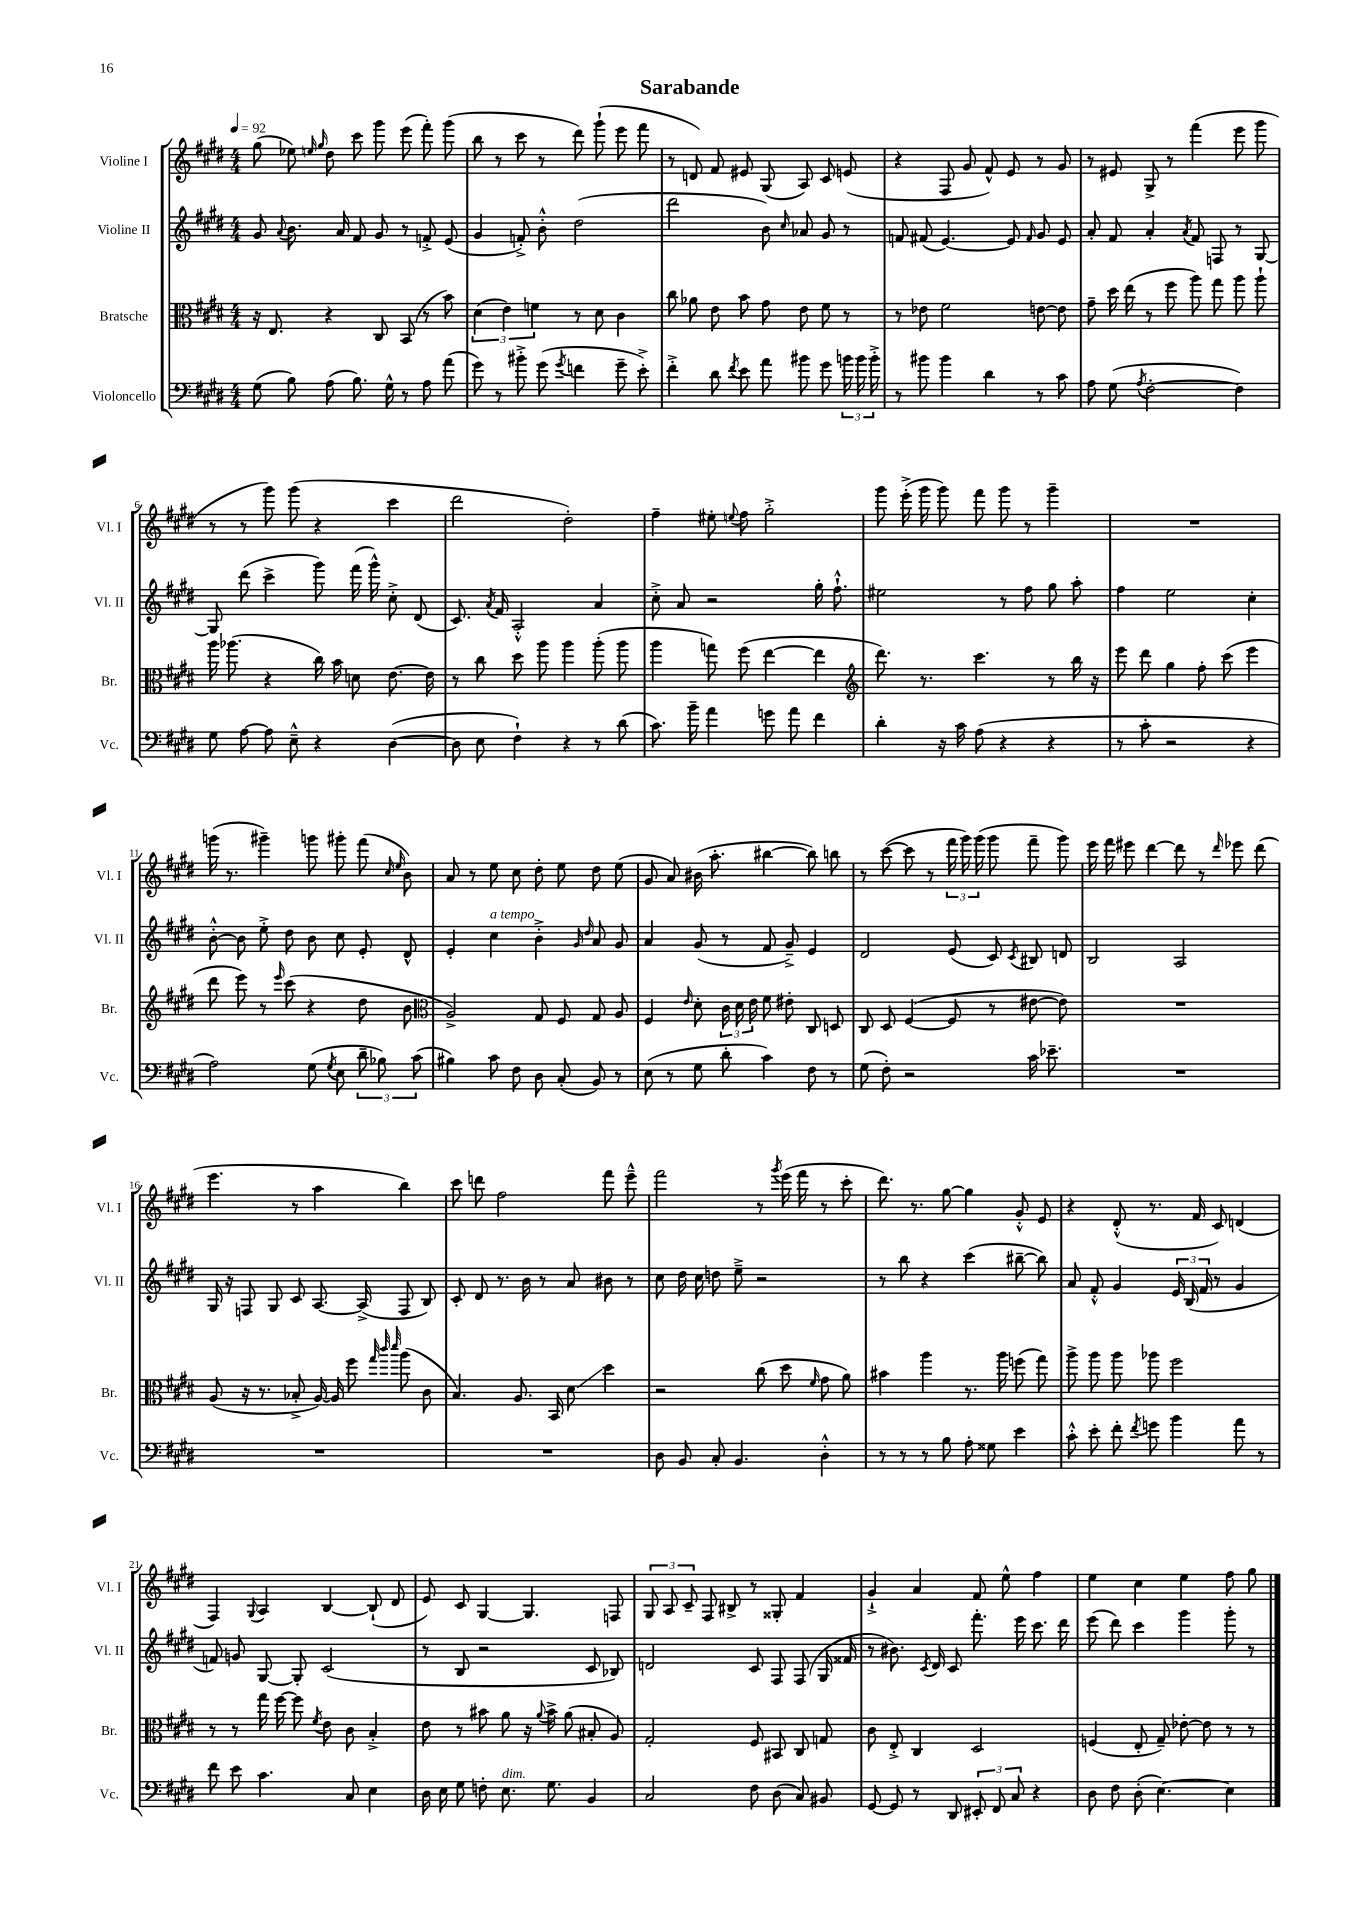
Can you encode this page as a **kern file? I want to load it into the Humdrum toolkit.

**kern	**kern	**kern	**kern
*staff4	*staff3	*staff2	*staff1
*clefF4	*clefC3	*clefG2	*clefG2
*k[f#c#g#d#]	*k[f#c#g#d#]	*k[f#c#g#d#]	*k[f#c#g#d#]
*M4/4	*M4/4	*M4/4	*M4/4
*MM92	*MM92	*MM92	*MM92
(8G#	16r	8g#	(8gg#
.	8.E	.	.
.	.	8qqa	.
8B)	.	8.b	8ee-)
.	.	.	16qqee
.	.	.	16qqgg#
(8A	4r	.	8dd#
.	.	16a	.
8.B)	.	8f#	8ccc#
.	8C#	8g#	8ggg#
16G#^^	.	.	.
8r	(8BB	8r	(8eee
8A	8r	8f'^	8fff#')
(8a	8b)	(8e	(8ggg#
=	=	=	=
8g#)	(6d#	4g#	8bb
8r	.	.	8r
.	6e)	.	.
8b#'^	.	8f'^)	8ccc#
.	6f	.	.
(8g#	.	8b'^^	8r
8qg#	.	.	.
4f	8r	(2dd#	8ddd#)
.	8d#	.	(8ggg#`
8g#~	4c#	.	8eee
8e'^)	.	.	8fff#
=	=	=	=
4f#'^	8cc#	2ddd#	8r
.	8a-	.	8d)
8d#	8e	.	8f#
8qf#	.	.	.
8e	8b	.	8e#
8a	8g#	8b)	(8G#
.	.	16qqcc#	.
8b#	8e	8a-	8A)
8g#	8f#	8g#	8c#
24b	8r	8r	(8e
24b	.	.	.
24b'^	.	.	.
=	=	=	=
8r	8r	8f	4r
8b#	8e-	(8f#	.
4b#	2f#	[4.e)	8F#
.	.	.	8g#
4d#	.	.	8f#^^)
.	.	8e]	8e
.	.	16qqf#	.
8r	[8e	8g#	8r
8c#	8e]	8e	8g#
=	=	=	=
8A	8g#~	8a'	8r
(8G#	16dd#	8f#	8e#
.	(16ee	.	.
8qA	.	.	.
[2F#'	8r	4a'	8G#^
.	8ff#	.	8r
.	.	8qa	.
.	8aa)	8f#	(4fff#
.	8gg#	8F	.
4F#])	8aa	8r	8eee
.	8aa`	[8G#	8ggg#
=	=	=	=
8G#	16aa	8G#]	8r
.	(8.aa-	.	.
[8A	.	(8ddd#	8r
8A]	4r	4ccc#^	8ggg#)
8E~^^	.	.	(8ggg#
4r	16cc#)	8ggg#)	4r
.	16b	.	.
.	8d	(16fff#	.
.	.	16ggg#^^)	.
([4D#	[8.e	8cc#'^	4ccc#
.	.	(8d#	.
.	16e]	.	.
=	=	=	=
8D#]	8r	8.c#)	2ddd#
8E	8cc#	.	.
.	.	8qa	.
.	.	16f#	.
4F#`)	8dd#	2A'^^	.
.	8aa	.	.
4r	4aa	.	2dd#')
8r	(8aa'	4a	.
(8d#	8aa	.	.
=	=	=	=
8.c#)	4aa	8cc#'^	4ff#~
.	.	8a	.
16b~	.	.	.
4a	8gg)	2r	8ee#'
.	.	.	8qqee
.	(8ff#	.	8ff#
8g	[4ee	.	2gg#'^
8a	.	.	.
4f#	4ee]	16gg#'	.
.	.	8.ff#`^^	.
=	=	=	=
*	*clefG2	*	*
4d#'	8.ddd#)	2ee#	8ggg#
.	.	.	(16eee'^
.	8.r	.	16ggg#
16r	.	.	8ggg#)
16c#	.	.	.
(8A	4.ccc#	.	8fff#
4r	.	8r	8ggg#
.	.	8ff#	8r
4r	8r	8gg#	4ggg#~
.	16bb	8aa'	.
.	16r	.	.
=	=	=	=
8r	8eee	4ff#	1r
8c#'	8ddd#	.	.
2r	4gg#	2ee	.
.	8ff#'	.	.
.	(8ccc#	.	.
4r	4eee	4cc#'	.
=	=	=	=
2A)	8ddd#	[8b'^^	(16ggg
.	.	.	8.r
.	8eee)	8b]	.
.	8r	8ee'^	4ggg#~)
.	16qqeee	.	.
.	(8ccc#	8dd#	.
(8G#	4r	8b	8ggg
8qG#	.	.	.
8E	.	8cc#	8ggg#'
12d#~	8dd#	8e'	(8fff#
12B-)	.	.	.
.	.	.	16qqcc#
.	.	.	16qqee
.	8b	8d#^^	8b)
(12c#	.	.	.
=	=	=	=
*	*clefC3	*	*
4B#)	2A^)	4e'	8a
.	.	.	8r
8c#	.	4cc#	8ee
8F#	.	.	8cc#
8D#	8G#	4b'^	8dd#'
(8C#'	8F#	.	8ee
.	.	16qqg#	.
.	.	16qqdd#	.
8BB)	8G#	8a	8dd#
8r	8A	8g#	(8ee
=	=	=	=
(8E	4F#	4a	8g#
8r	.	.	8a)
.	16qqe	.	.
8G#	8d#'	(8g#	(16b#
.	.	.	8.aa'
8d#'	24c#	8r	.
.	24d#	.	.
.	24e	.	.
4c#)	8f#	8f#	[4bb#
.	8e#'	8g#~^)	.
8F#	8C#	4e	8bb#])
8r	8D	.	8bb
=	=	=	=
(8G#	8C#	2d#	8r
8F#')	8D#	.	([8ccc#
2r	([4F#	.	8ccc#]
.	.	.	8r
.	8F#]	(8e	24fff#
.	.	.	24ggg#)
.	.	.	(24ggg#
.	8r	8c#)	8ggg#
.	.	8qc#	.
16c#	[8e#	8B#	8fff#~
8.e-~	.	.	.
.	8e#])	8d	8ggg#)
=	=	=	=
1r	1r	2B	16eee
.	.	.	16fff#
.	.	.	8eee#
.	.	.	[4ddd#
.	.	2A	8ddd#]
.	.	.	8r
.	.	.	16qqddd#
.	.	.	8eee-
.	.	.	(8ddd#
=	=	=	=
1r	(8A	16G#	4.eee
.	.	16r	.
.	16r	8F	.
.	8.r	.	.
.	.	8G#	.
.	8B-'^	8c#	8r
.	[16A)	[8.A	4aa
.	16A]	.	.
.	8ff#	.	.
.	.	(16A^]	.
.	32qqgg#	.	.
.	32qqccc#	.	.
.	32qqddd#	.	.
.	(8aa	8F	4bb)
.	8c#	8B)	.
=	=	=	=
1r	4.B)	8c#'	8ccc#
.	.	8d#	8ddd
.	.	8.r	2ff#
.	8.A	.	.
.	.	16b	.
.	.	8r	.
.	16BB	.	.
.	8d#	8a	.
.	4dd#	8b#	8fff#
.	.	8r	8eee~^^
=	=	=	=
8D#	2r	8cc#	2fff#
8BB	.	16dd#	.
.	.	16cc#	.
8C#'	.	8dd	.
4.BB	.	8ee~^	.
.	(8cc#	2r	8r
.	.	.	8qggg#
.	8dd#	.	(16eee
.	.	.	16fff#
.	16qqf#	.	.
4D#'^^	8g#	.	8r
.	8a)	.	8ccc#'
=	=	=	=
8r	4b#	8r	8.ddd#)
8r	.	8bb	.
.	.	.	8.r
8r	4aa	4r	.
8B	.	.	[8gg#
8A'	8.r	(4ccc#	4gg#]
8G##	.	.	.
.	16aa	.	.
4e	(8ff	[8bb#~	8g#'^^
.	8gg#)	8bb#])	8e
=	=	=	=
8c#'^^	8aa^	8a	4r
8e'	8aa	8f#'^^	.
8f#'	8aa	4g#	(8d#'^^
8qf#	.	.	.
8g	8aa-	.	8.r
4b	2ff#	24e	.
.	.	(24B	.
.	.	.	16f#
.	.	24f#	.
.	.	8r	8c#)
8a	.	4g#	(4d
8r	.	.	.
=	=	=	=
8f#	8r	8f)	4F#)
8e	8r	8g	.
.	.	.	8qqG#
4.c#	16gg#	[8G#	4A
.	[16ff#	.	.
.	8ff#]	8G#']	.
.	8qf#	.	.
.	8e	(2c#	[4B
8C#	8c#	.	.
4E	4B'^	.	(8B`]
.	.	.	8d#
=	=	=	=
16D#	8e	8r	8e)
16E	.	.	.
8G#	8r	8B	8c#
8F'	8b#	2r	[4G#
8.E	8a	.	.
.	16r	.	4.G#]
.	8qqa	.	.
8.G#	16b#^	.	.
.	(8a	.	.
4BB	8B#'	8c#	.
.	8A)	8B-)	8F
=	=	=	=
2C#	2G#'	2d	12G#
.	.	.	12A
.	.	.	12c#~
.	.	.	8F#
.	.	.	8B#^
8F#	8F#	8c#	8r
(8D#	8BB#	8F#	8G##'
8C#)	8C#	(8F#	4f#
8BB#	8G	16G#	.
.	.	16f##	.
=	=	=	=
[8GG#	8c#	8r	4g#`^
8GG#]	8E'^	8.b#)	.
8r	4C#	.	4a
.	.	8qc#	.
.	.	16d#	.
8DD#	.	8c#	.
12EE#'	2D#	8.fff#'	8f#
12FF#	.	.	.
.	.	.	8ee^^
12C#	.	.	.
.	.	16eee	.
4r	.	8.ccc#	4ff#
.	.	16ddd#	.
=	=	=	=
8D#	(4F	(8eee	4ee
8F#	.	8ddd#)	.
(8D#'	8E'	4ccc#	4cc#
[4.E)	8G#~)	.	.
.	[8e-'	4ggg#	4ee
.	8e-]	.	.
4E]	8r	8ggg#'	8ff#
.	8r	8r	8gg#
==	==	==	==
*-	*-	*-	*-
